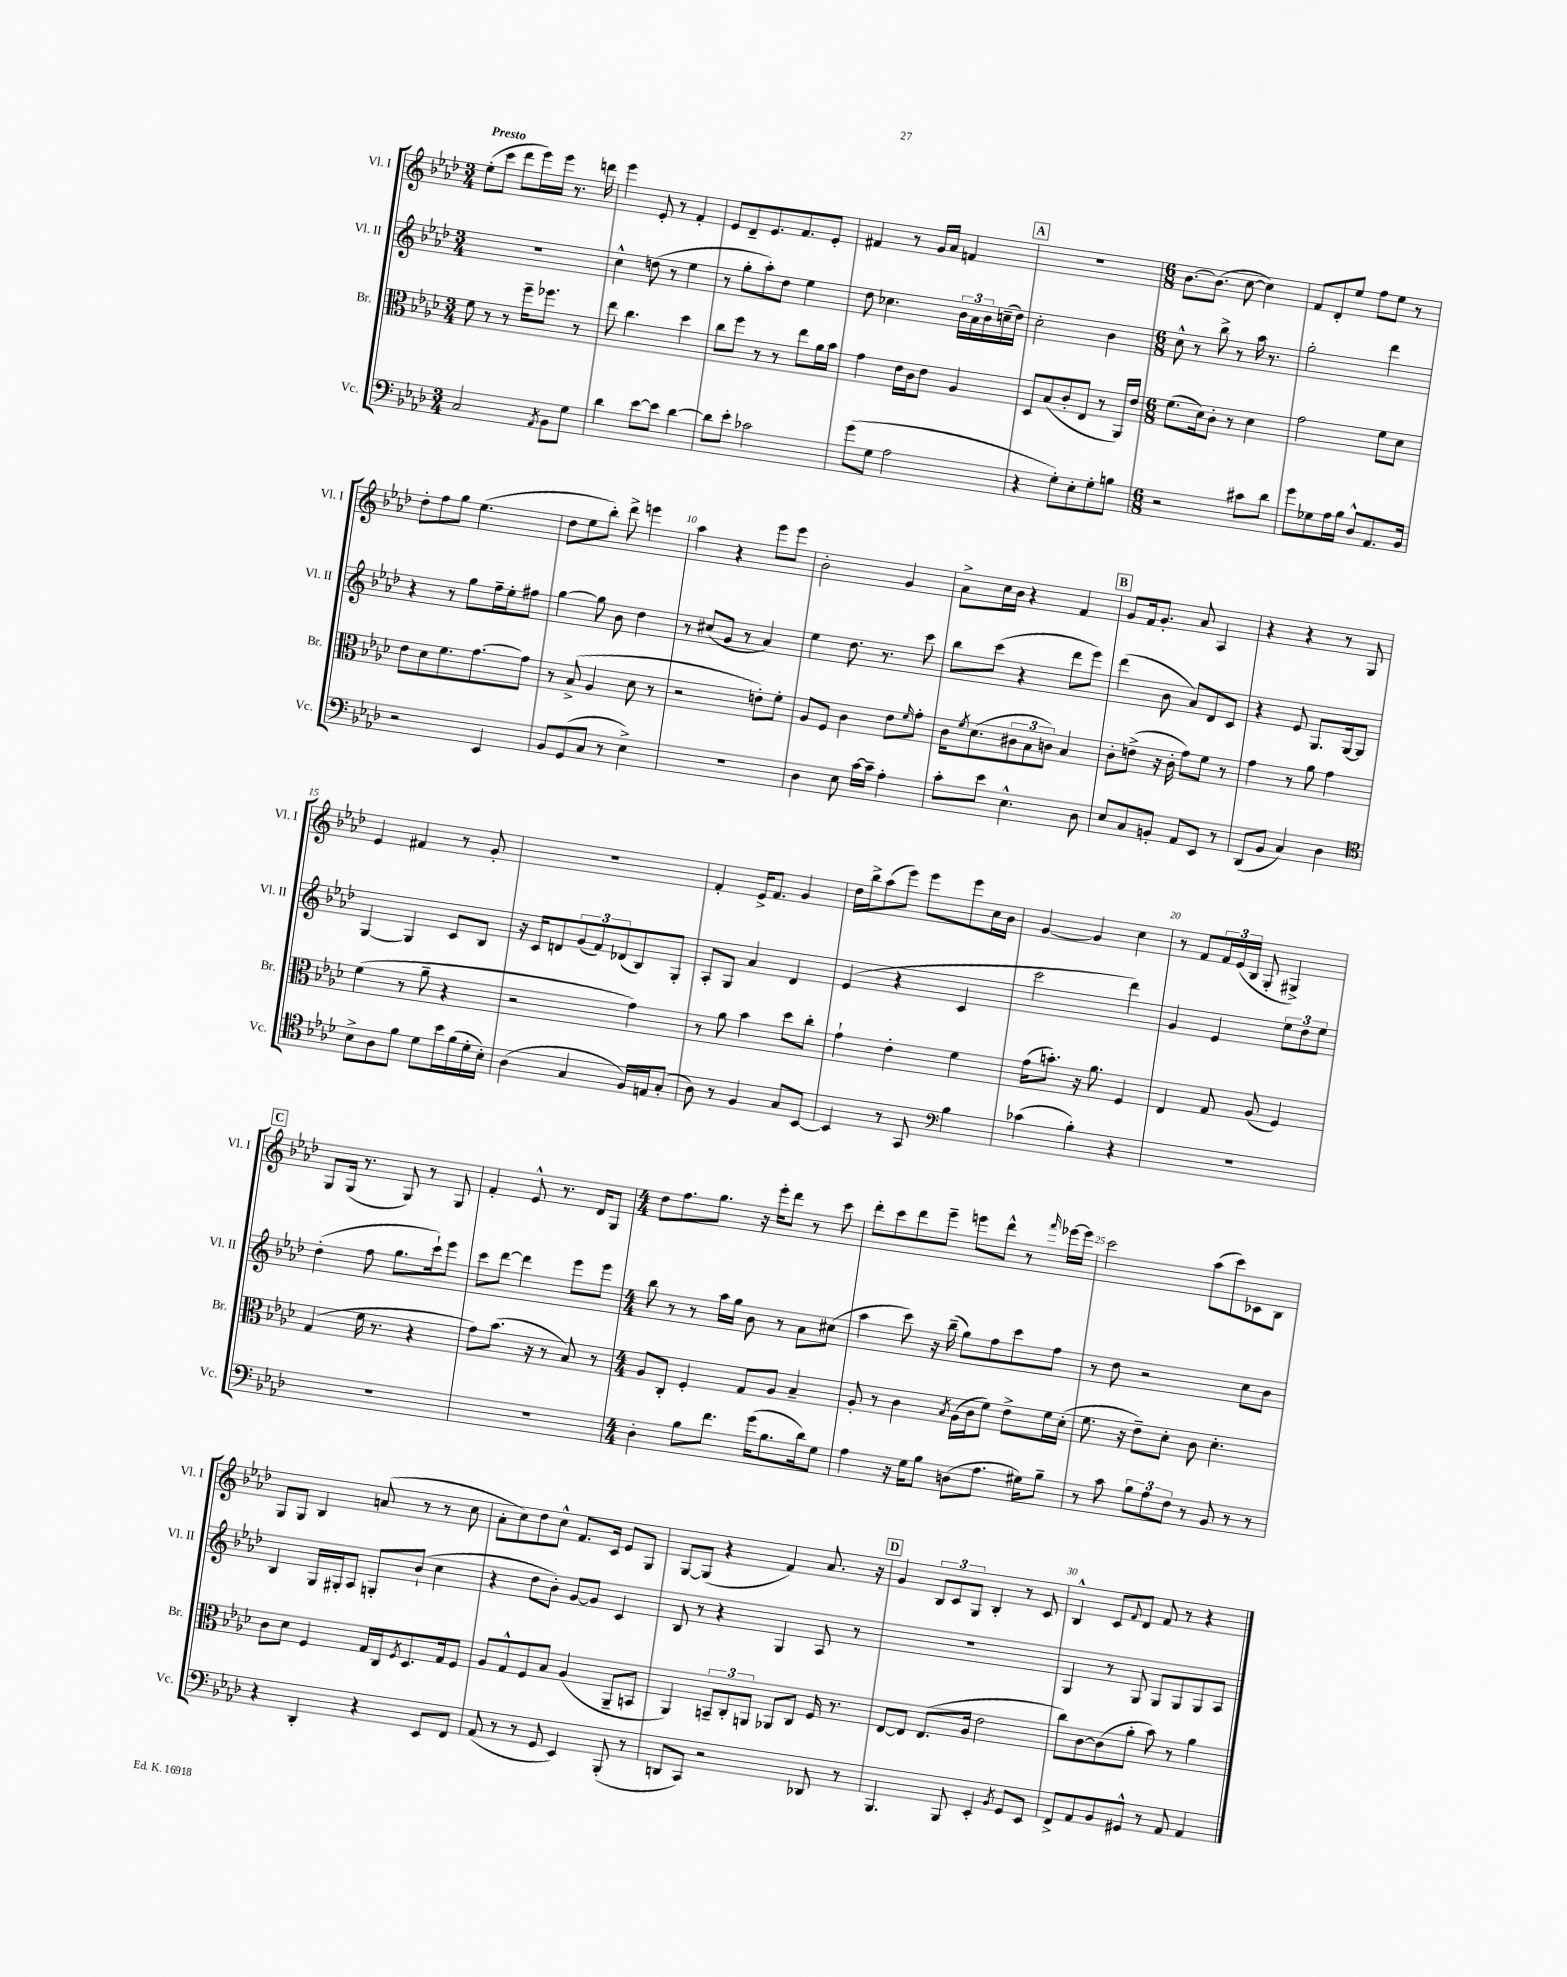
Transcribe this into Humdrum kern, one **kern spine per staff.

**kern	**kern	**kern	**kern
*staff4	*staff3	*staff2	*staff1
*clefF4	*clefC3	*clefG2	*clefG2
*k[b-e-a-d-]	*k[b-e-a-d-]	*k[b-e-a-d-]	*k[b-e-a-d-]
*M3/4	*M3/4	*M3/4	*M3/4
2C	8f	2.r	(8ee-'
.	8r	.	8ccc
.	8r	.	8ddd-
.	16ff~	.	16eee-)
.	8.ff-	.	16eee-
8qAA-	.	.	.
8BB-	.	.	8.r
8G	8r	.	.
.	.	.	16ddd
=	=	=	=
4d-	8ee-	4cc^^	4eee-
.	4.cc	.	.
[8e-	.	(8dd	8e-'
8e-]	.	8r	8r
[4d-	4dd-	4ee-	4f'
=	=	=	=
8d-]	8cc	8r	8e-
8e-'	8ff	8gg'	8d-~
2c-	8r	8aa-')	8.e-
.	8r	8dd-	.
.	.	.	8.f
.	8ee-	4ee-	.
.	16a-	.	8e-'
.	16b-	.	.
=	=	=	=
(8g	4g	8dd-	4f#
8G	.	4.cc-	.
2A-	16e-	.	8r
.	16c	.	.
.	8e-	.	16g
.	.	.	16a-
.	4A-	24b-	4f
.	.	24a-	.
.	.	24b-	.
.	.	(16cc~	.
.	.	16dd-)	.
=	=	=	=
4r	8D-	2cc'	2.r
.	(8B-	.	.
8G')	8c'	.	.
8E-'	8E-	.	.
8G'	8r	4b-	.
8B	16AA-)	.	.
.	16e-	.	.
=	=	=	=
*M6/8	*M6/8	*M6/8	*M6/8
2r	(8.f	8cc^^	[8.b-
.	.	8r	.
.	16d-)	.	(8.b-]
.	8c'	8bb-^	.
.	8r	8r	[8cc
8c#	4d-	16aa-	4cc])
.	.	8.r	.
8d-	.	.	.
=	=	=	=
8g	2g	2gg'	8f
8G-	.	.	8d-'
16A-	.	.	8ee-
16B-	.	.	.
8D-^^	.	.	8ff
8.AA-	8f	4ddd-	8ee-
.	8d-	.	8r
16BB-	.	.	.
=	=	=	=
2r	8e-	4r	8dd-'
.	8d-	.	8ff
.	8.f	8r	8gg
.	.	8gg	(4.ee-
.	[8.g	.	.
4EE-	.	16ff~	.
.	.	16ee-'	.
.	8g]	8ff#	.
=	=	=	=
8BB-	8r	[4gg	8dd-
(8GG	(8B-^	.	8ee-
8C	4A-	8gg]	8bb-')
8r	.	8b-	8ddd-^
4E-^)	8d-	4dd-	4eee
.	8r	.	.
=	=	=	=
2.r	2r	8r	4aa-
.	.	(8cc#	.
.	.	8g	4r
.	.	8r	.
.	8e')	4a-)	8eee-
.	8f'	.	8eee-
=	=	=	=
4D-	8A-	4ee-	2b-'
.	8F	.	.
8E-	4c	8.dd-	.
[16c	.	.	.
16c~]	.	8.r	.
4A-'	8e-	.	4g
.	16qqf	.	.
.	8g'	8ccc	.
=	=	=	=
8c'	16c	8bb-	8a-^
.	8qf	.	.
.	(8.d-	.	.
8e-	.	(8ccc	16cc
.	.	.	16b-
4.E-^^	12c#	4r	4r
.	12B-	.	.
.	12c)	.	.
.	4B-	8ddd-	4f
8D-	.	8eee-)	.
=	=	=	=
8E-	8c'	(4ddd-	8g
8C	(8e^	.	16f
.	.	.	8.g'
8BB'	16r	8b-	.
.	16c'	.	.
8AA-	8g)	8a-)	8a-
8EE-	8f	8d-	4A-
8r	8r	8c	.
=	=	=	=
(8DD-	4g	4r	4r
8BB-	.	.	.
4C)	8r	8e-	4r
.	8a-	8.G	.
4D-	4g	.	8r
.	.	[16G	.
.	.	8G]	8G
=	=	=	=
*clefC4	*	*	*
8B-^	(4f	[4G	4e-
8A-	.	.	.
8f	8r	4G]	4f#
8d-	8a-~	.	.
16b-	4r	8c	8r
(16f	.	.	.
16d-'	.	8B-	8g'
16B-')	.	.	.
=	=	=	=
(4A-	2r	16r	2.r
.	.	16c	.
.	.	8d	.
4G	.	(12g	.
.	.	12f)	.
.	.	(12d-	.
16F)	4g)	8B-)	.
16E	.	.	.
(8G'	.	8G'	.
=	=	=	=
8A-)	8r	8A-'	4f'
8r	8a-	8G	.
4F	4b-	4a-	16e-^
.	.	.	8.f
8G	8dd-	4d-	4g
[8BB-	8cc'	.	.
=	=	=	=
4BB-]	4g`	(4e-	16dd-
.	.	.	16bb-^
.	.	.	(8aa-
8r	4e-'	4r	8eee-)
8GG	.	.	8eee-
*clefF4	*	*	*
4B-	4f	4c	8eee-
.	.	.	16cc
.	.	.	16b-
=	=	=	=
(4c-	(16g	2ccc	[4g
.	8.b')	.	.
4B-')	16r	.	4g]
.	8.a-	.	.
4r	4F	4ddd-)	4cc
=	=	=	=
2.r	4E-	4g	8r
.	.	.	8f
.	8G	4e-	24f
.	.	.	(24e-
.	.	.	24B-
.	(8A-	.	8G'
.	4F)	12ee-	4G#^)
.	.	12dd-	.
.	.	12ee-	.
=	=	=	=
2.r	(4G	(4dd-'	8G
.	.	.	(16G
.	.	.	8.r
.	16f	8ff	.
.	8.r	.	.
.	.	8.gg	8G)
.	4r	.	8r
.	.	16ccc`)	.
.	.	8eee-	8G
=	=	=	=
2.r	8g)	8ccc	4f'
.	(8.b-	[8ddd-	.
.	.	4ddd-]	8e-^^
.	16r	.	.
.	8r	.	8.r
.	8B-)	8eee-	.
.	.	.	16d-
.	8r	8eee-	8G
=	=	=	=
*M4/4	*M4/4	*M4/4	*M4/4
4D-'	8A-	8bb-	8dd-
.	8C'	8r	8.ff
8B-	4F'	8r	.
.	.	.	8.gg
8.f	.	16aa-	.
.	.	16gg	.
.	8G	8b-	16r
(16g	.	.	16eee-'
8.B-	8A-	8r	8ddd-
.	4B-~	8a-	8r
16d-)	.	.	.
8G	.	(8cc#	8ccc
=	=	=	=
4A-	8A-'	4aa-	8ddd-'
.	8r	.	8ccc
16r	4c	8ccc)	8ddd-
16G	.	.	.
8B-	.	16r	8eee-~
.	.	(16bb-~	.
.	8qB-	.	.
(8D	(16A-	8gg)	8eee
.	16c	.	.
8.A-	8f)	8ff	8ddd-^^
.	8e-^	8ccc	8r
16G#)	.	.	.
.	.	.	16qqfff
8B-~	16f	8ff	[16eee-
.	(16d-'	.	16eee-]
=	=	=	=
8r	8.f	8r	2ccc
8c	.	8dd-	.
.	16r	.	.
12B-	8e-~)	2r	.
12A-	.	.	.
.	8d-'	.	.
12F	.	.	.
8r	8c	.	(8aa-
8BB-	4.d-'	.	8ccc)
8r	.	8cc	8c-
8r	.	8b-	8B-
=	=	=	=
4r	8c	4B-	8G
.	8d-	.	8G
4DD-'	4F	16G	4B-
.	.	16G#'	.
.	.	8A-	.
4r	16G	8G'	(8a
.	16C	.	.
.	8qF	.	.
.	8.D-	(8b-`	8r
8EE-	.	4cc	8r
.	16G	.	.
8FF	8F	.	8cc
=	=	=	=
(8AA-	8A-	4r	8a-'
8r	8G^^	.	8cc)
8r	8F	8dd-	8dd-
8GG	8B-	8b-')	8cc^^
4EE-)	(4A-	[8g	8.f
.	.	8g]	.
.	.	.	16c
(8BBB-'	8AA-~	4c	8e-
8r	8BB	.	8G
=	=	=	=
8DD	4AA-)	8B-	[8G
8CC)	.	8r	(8G]
2r	12BB~	4r	4r
.	12C'	.	.
.	12AA	.	.
.	8AA-	4G	4f)
.	8C	.	.
8DD-	16F	8A-	8.a-
.	8.r	.	.
8r	.	8r	.
.	.	.	16r
=	=	=	=
4.BBB-	[8E-	1r	4g
.	8E-]	.	.
.	(8.E-	.	12B-
.	.	.	12c
8BBB-	.	.	.
.	.	.	12G
.	16A-	.	.
4EE-'	2e-	.	4B-'
8qBB-	.	.	.
8GG	.	.	8r
8EE-	.	.	8c
=	=	=	=
8FF^	8cc)	4G	4B-^^
8AA-	[8c	.	.
8BB-	(8c]	8r	8c
.	.	.	8qqf
8GG#^^	8a-'	8G	8d-
8r	8b-)	8G	8f
8AA-	8r	8G	8r
4AA-	4a-	8G	4r
.	.	8A-	.
==	==	==	==
*-	*-	*-	*-
